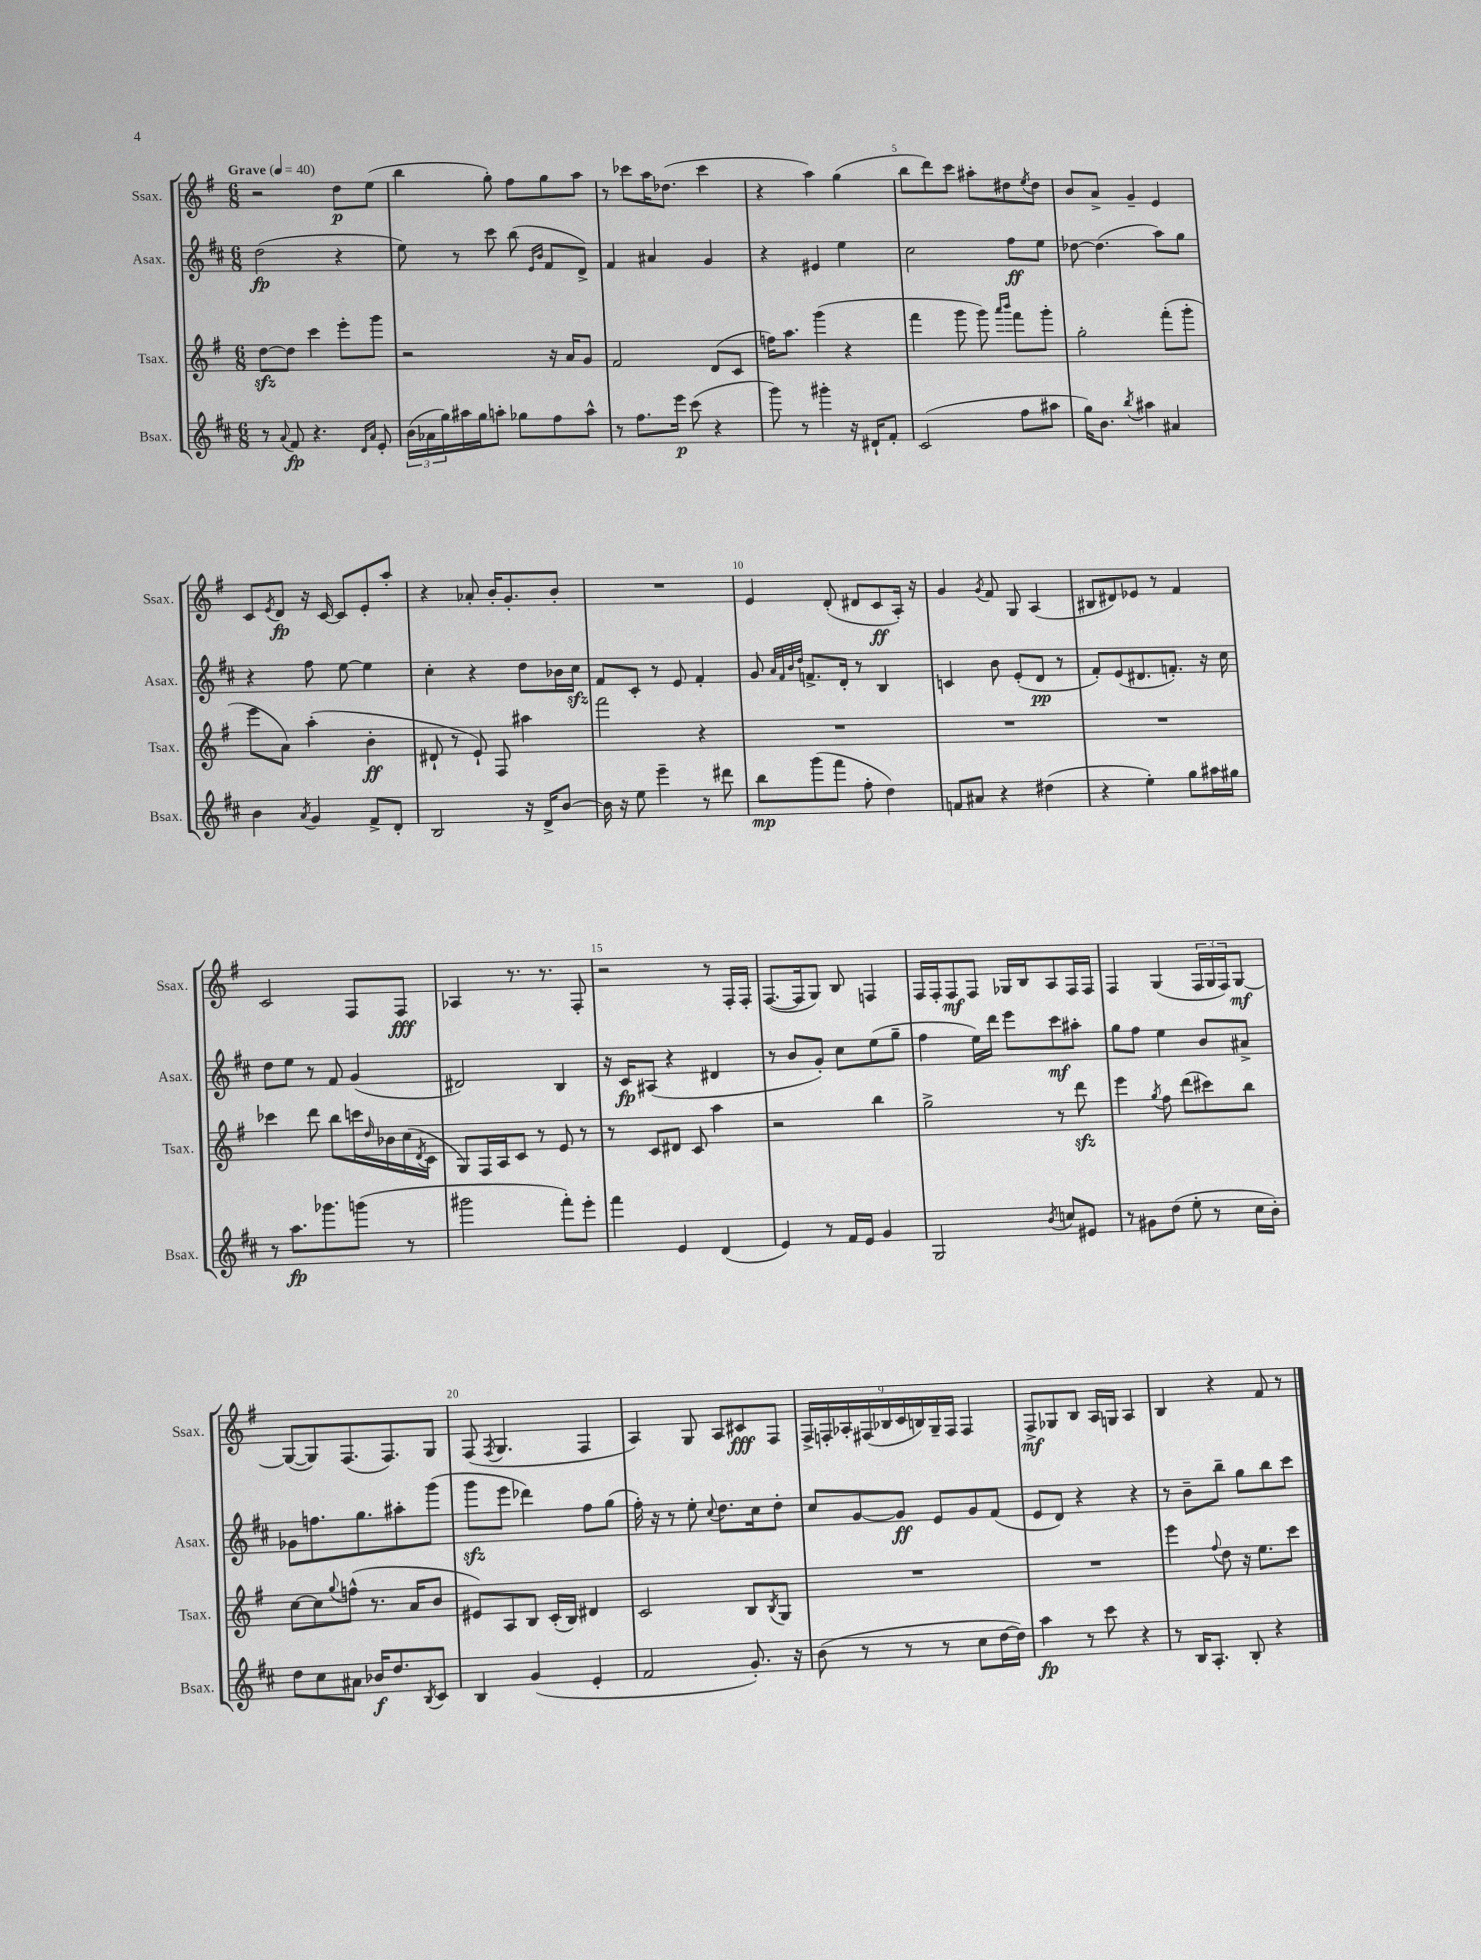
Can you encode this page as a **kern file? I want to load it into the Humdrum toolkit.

**kern	**kern	**kern	**kern
*staff4	*staff3	*staff2	*staff1
*clefG2	*clefG2	*clefG2	*clefG2
*k[f#c#]	*k[f#]	*k[f#c#]	*k[f#]
*M6/8	*M6/8	*M6/8	*M6/8
*MM40	*MM40	*MM40	*MM40
8r	[8dd\L	(2dd\	2r
8qqa/	.	.	.
8f#/	8dd\]J	.	.
4.r	4ccc\	.	.
.	8eee'\L	4r	8dd\L
16qqd/LL	.	.	.
16qqa/JJ	.	.	.
8e'/	8ggg\J	.	(8ee\J
=	=	=	=
(24b\LL	2r	8ee\)	4bb\
24a-\	.	.	.
24gg\)	.	.	.
16aa#\	.	8r	.
16gg\J	.	.	.
8aa'\J	.	8ccc#\	8gg'\)
8gg-\L	.	(8bb\	8ff#\L
.	.	16qqe/LL	.
.	.	16qqb/JJ	.
8ff#\	16r	8f#/L	8gg\
.	16a/LK	.	.
8aa^^\J	8g/J	8d^/J)	8aa\J
=	=	=	=
8r	2f#/	4f#/	8r
8.ff#\L	.	.	8ccc-\L
.	.	4a#/	16aa\K
16eee\Jk	.	.	(8.dd-\J
(8ccc#\	.	.	.
4r	(8d/L	4g/	4ccc-\
.	8c/J	.	.
=	=	=	=
8ggg\)	16ff\LK)	4r	4r
.	8.aa\J	.	.
8r	.	.	.
4ggg#'\	(4ggg\	4e#/	4aa\)
16r	4r	4ee\	(4gg\
16d#`/LK	.	.	.
8f#'/J	.	.	.
=	=	=	=
(2c#/	4fff#\	2cc#\	8bb\L
.	.	.	8ddd\)
.	8ggg\	.	8ccc\J
.	8ggg\)	.	8aa#'\L
.	16qqaaa/LL	.	.
.	16qqbbb/JJ	.	.
8ff#\L	8fff#\L	8ff#\L	8dd#\
.	.	.	8qee/
8aa#\J	8ggg'\J	8ee\J	8dd#\J
=	=	=	=
16gg\LK)	2gg'\	[8dd-\	8b/L
8.b\J	.	.	.
.	.	(4.dd-\]	8a^/J
8qbb/	.	.	.
4aa#\	.	.	4g~/
4a#/	(8fff#'\L	8aa\L)	4e/
.	8ggg'\J	8gg\J	.
=	=	=	=
4b\	8eee\L	4r	8c/L
.	.	.	8qe/
.	8a\J)	.	8d/J
8qa/	.	.	.
4g/	(4aa'\	8ff#\	16r
.	.	.	[16c/
.	.	[8ee\	8c/]L
8f#^/L	4b'\	4ee\]	8e'/
8d'/J	.	.	8aa'/J
=	=	=	=
2B/	8d#`/	4cc#'\	4r
.	8r	.	.
.	8e`/)	4r	8a-'/
.	8F#/	.	16b'/LK
.	.	.	8.g'/
16r	4aa#\	8dd\L	.
16d^/LK	.	.	.
[8b/J	.	16b-\L	8b'/J
.	.	16cc#\JJ	.
=	=	=	=
16b\]	2fff#\	8f#/L	2.r
16r	.	.	.
8ee\	.	8c#'/J	.
4eee~\	.	8r	.
.	.	8e/	.
8r	4r	4f#'/	.
8ddd#\	.	.	.
=	=	=	=
8bb\L	2.r	8g/	4e/
.	.	32qqa/LLL	.
.	.	32qqf#/	.
.	.	32qqb/	.
.	.	32qqdd/JJJ	.
(8ggg\	.	8.f^/L	.
8fff#\J	.	.	(8d'/
.	.	16d'/Jk	.
8ff#'\	.	8r	8d#/L
4dd\)	.	4B/	8c/
.	.	.	16A'/Jk)
.	.	.	16r
=	=	=	=
8f/L	2.r	4c/	4g/
8a#/J	.	.	.
.	.	.	8qg/
4r	.	8b\	8f#/
.	.	(8e'/L	8G/
(4dd#\	.	8d/J	(4A/
.	.	8r	.
=	=	=	=
4r	2.r	8f#'/L)	8B#/L
.	.	(8e/	8d#/)
4ee'\)	.	8.d#/	8e-/J
.	.	.	8r
.	.	8.f'/J)	.
8gg\L	.	.	4f#/
16aa#\L	.	16r	.
16gg#\JJ	.	16cc#\	.
=	=	=	=
8r	4ccc-\	8dd\L	2c/
8.aa\L	.	8ee\J	.
.	8ddd\	8r	.
8.ggg-\	.	.	.
.	8bb\L	8f#/	.
(8ggg\J	16ccc\L	(4g/	8F#/L
.	16qqdd/	.	.
.	16b-\	.	.
8r	(16cc\	.	8F#/J
.	8qd/	.	.
.	16c\JJ	.	.
=	=	=	=
2ggg#\	8G/L)	2d#/)	4A-/
.	16F#/L	.	.
.	16A/J	.	.
.	8c/J	.	8.r
.	8r	.	.
.	.	.	8.r
8fff#'\L)	8e/	4B/	.
8eee'\J	8r	.	8F#'/
=	=	=	=
4fff#\	8r	16r	2r
.	.	16c#/LK	.
.	8c/L	(8A#/J	.
4e/	8d#/J	4r	.
.	8c/	.	.
(4d/	4aa\	4d#/	8r
.	.	.	16F#'/LL
.	.	.	16F#'/JJ
=	=	=	=
4e/)	2r	8r	([8.F#/L
.	.	8b/L	.
.	.	.	16F#/]k
8r	.	8g'/J)	8G/J)
16f#/LL	.	8cc#\L	8B/
16e/JJ	.	.	.
4g/	4bb\	(8ee\	4F/
.	.	8gg~\J	.
=	=	=	=
2G/	2gg^\	4ff#\	16F#/LL
.	.	.	16F#'/J
.	.	.	8F#/
.	.	16ee\LL)	8F#/J
.	.	16ddd\JJ	.
.	.	8eee\L	16G-/LL
.	.	.	16B/J
8qb/	.	.	.
8cc/L	8r	8ccc#\	8A/
8e#/J	8ddd\	8aa#'\J	16F#/L
.	.	.	16F#/JJ
=	=	=	=
8r	4eee\	8gg\L	4F#/
8g#\L	.	8ff#\J	.
.	8qgg/	.	.
(8dd\J	8ff#\	4ee\	(4G/
8ee'\	(8ddd\L	.	.
8r	8ccc#\)	8b/L	24F#/LL
.	.	.	24G/
.	.	.	24F#/J)
16cc#\LL	8bb\J	8a#^/J	[8G/J
16b'\JJ)	.	.	.
=	=	=	=
8dd\L	[8cc\L	8g-\L	(8G/_L
8cc#\	8cc\]	8.ff\	8G/])
.	8qqgg/	.	.
8a#\J	(8ff^^\J	.	(8.F#/
.	.	8.gg\	.
16b-/LK	8.r	.	.
8.dd/	.	.	8.F#/)
.	.	8aa#'\	.
.	16a/LK	.	.
8qB/	.	.	.
8c#/J	8b/J	(8ggg\J	8G/J
=	=	=	=
4B/	8e#/L)	8ggg\L	(8F#/
.	.	.	8qF#/
.	8A/	8eee\J	4.G/
(4g/	8B/J	4ddd-\)	.
.	(16c'/LL	.	.
.	16B/JJ)	.	.
4e'/	4d#/	8ff#\L	4F#/
.	.	(8gg\J	.
=	=	=	=
2f#/	2c/	16ff#'\)	4A/)
.	.	16r	.
.	.	8r	.
.	.	8ee'\	8G/
.	.	8qqcc#/	.
.	.	8.dd\L	8A/L
8.g'/)	8B/L	.	8c#/
.	.	16cc#\k	.
.	8qB/	.	.
.	8G/J	8dd'\J	8F#/J
16r	.	.	.
=	=	=	=
(8b\	2.r	8cc#/L	18F#^/LL
.	.	.	18F'/
.	.	.	18A-'/
8r	.	[8g/	.
.	.	.	(18F#/
.	.	.	18B-/
8r	.	8g/]J	.
.	.	.	18c/
.	.	.	18B/)
8r	.	8e/L	.
.	.	.	18G~/
.	.	.	18F#/JJ
8cc#\L	.	8g/	4F#/
[16dd\L	.	(8f#/J	.
16dd\]JJ)	.	.	.
=	=	=	=
4aa\	2.r	8e/L	8F#^/L
.	.	8d/J)	8G-/
8r	.	4r	8B/J
8ccc#\	.	.	16A/LL
.	.	.	16G/JJ
4r	.	4r	4A/
=	=	=	=
8r	4eee\	8r	4B/
16B/LK	.	8b~\L	.
8.A'/J	.	.	.
.	8qqff#/	.	.
.	8dd\	8bb~\J	4r
8B'/	16r	8gg\L	.
.	8.ee\L	.	.
4r	.	8bb\	8f#/
.	8ccc\J	8ccc#\J	8r
==	==	==	==
*-	*-	*-	*-
